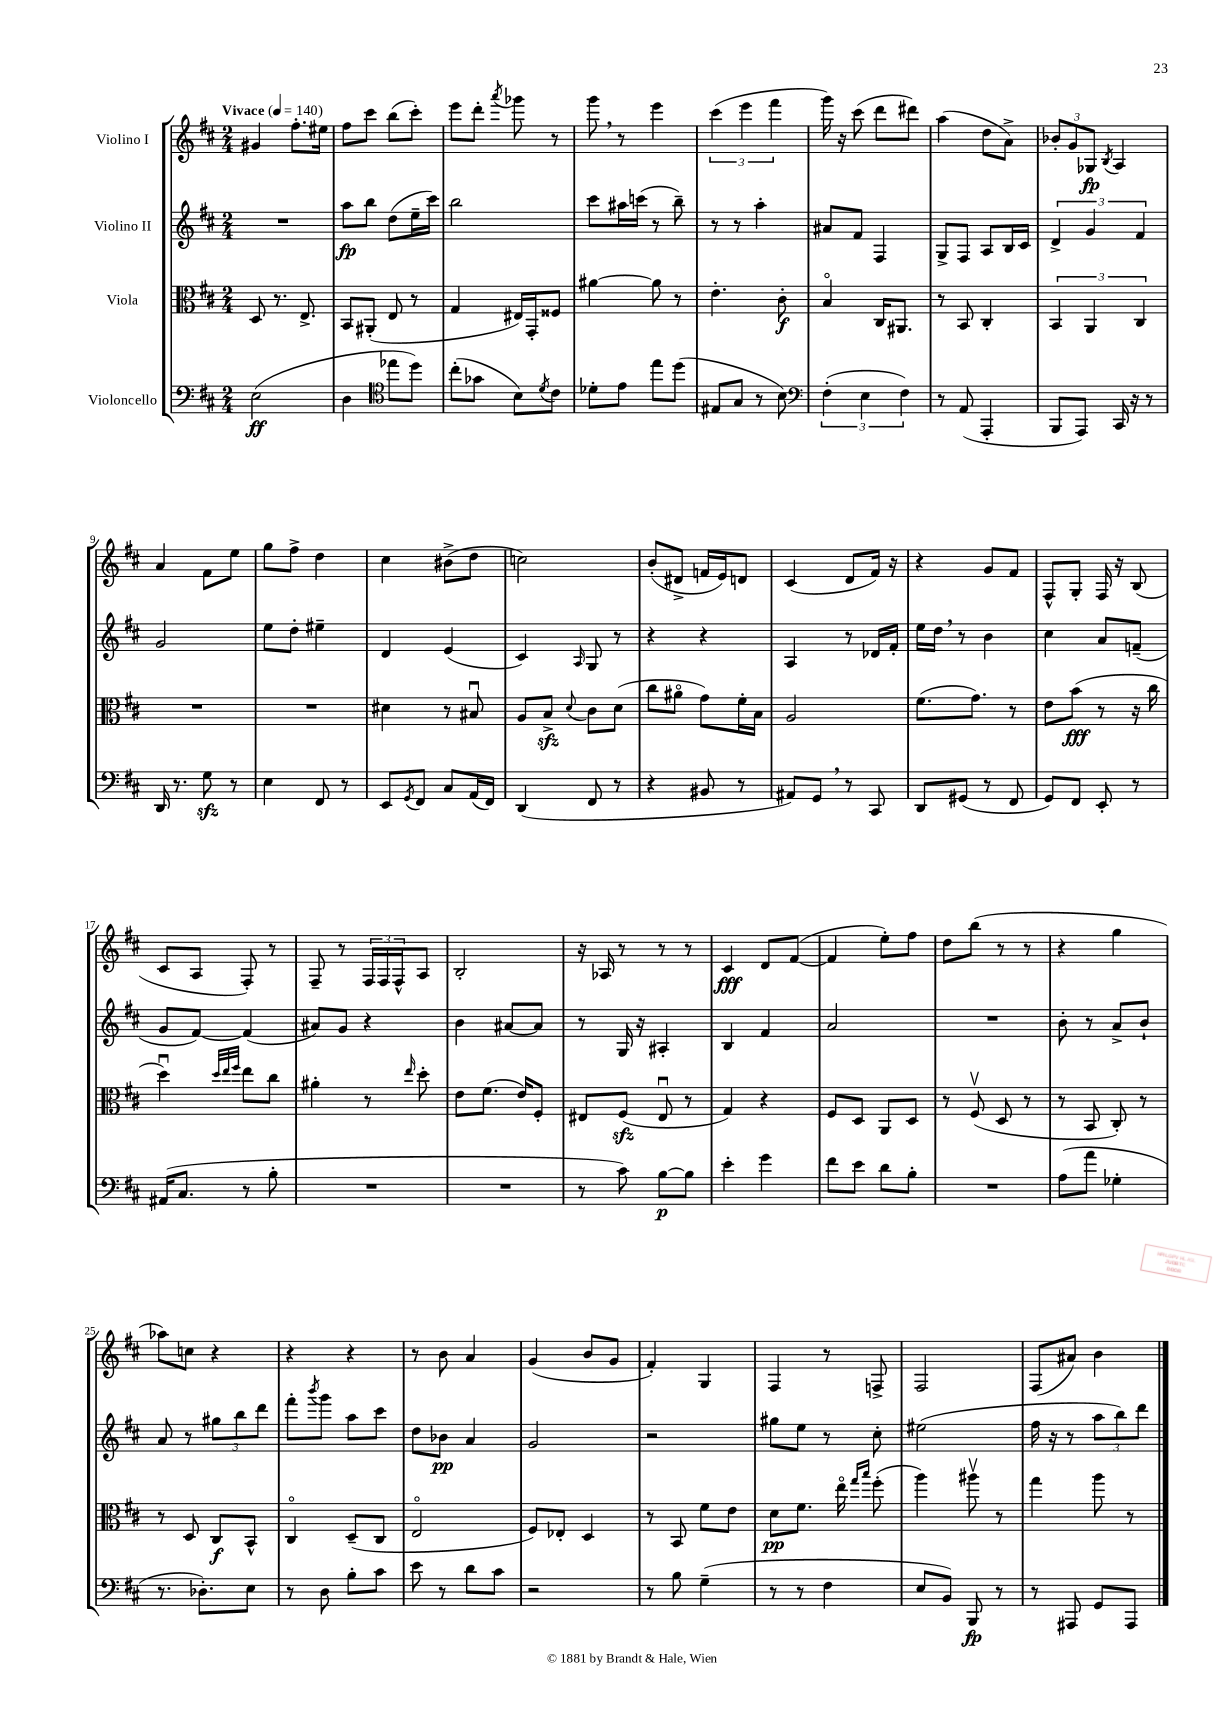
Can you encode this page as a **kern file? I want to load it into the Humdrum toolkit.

**kern	**kern	**kern	**kern
*staff4	*staff3	*staff2	*staff1
*clefF4	*clefC3	*clefG2	*clefG2
*k[f#c#]	*k[f#c#]	*k[f#c#]	*k[f#c#]
*M2/4	*M2/4	*M2/4	*M2/4
*MM140	*MM140	*MM140	*MM140
(2E	8D	2r	4g#
.	8.r	.	.
.	.	.	8.ff#'
.	8.E^	.	.
.	.	.	16ee#
=	=	=	=
4D	8BB	8aa	8ff#
.	(8AA#'	8bb	8ccc#
*clefC4	*	*	*
8ee-	8E	(8dd	(8bb
8dd)	8r	16ee~	8ccc#')
.	.	16ccc#)	.
=	=	=	=
(8cc#'	4G	2bb	8eee
8g-	.	.	8ddd'
.	.	.	8qaaa
8B)	16E#)	.	8ggg-
.	16GG'	.	.
8qd	.	.	.
8c#	8F##	.	8r
=	=	=	=
8d-'	[4a#	8ccc#	8ggg
8e	.	16aa#	8r
.	.	(16ccc	.
8ee	8a#]	8r	4eee
(8dd	8r	8bb~)	.
=	=	=	=
8E#	4.e'	8r	(6ccc#
8G	.	8r	.
.	.	.	6eee
8r	.	4aa'	.
.	.	.	6fff#
8B)	8c#'	.	.
=	=	=	=
*clefF4	*	*	*
(6F#'	4Bo	8a#	16ggg)
.	.	.	16r
.	.	8f#	(8ccc#
6E	.	.	.
.	16C#	4F#	8ddd
.	8.AA#	.	.
6F#)	.	.	.
.	.	.	8ddd#)
=	=	=	=
8r	8r	8G^	(4aa
(8AA	8BB	8F#	.
4AAA'	4C#'	8A	8dd
.	.	16B	8a^)
.	.	16c#	.
=	=	=	=
8BBB	6BB	6d^	12b-'
.	.	.	12g
8AAA)	.	.	.
.	6AA	6g	12G-
.	.	.	8qB
16CC#	.	.	4A
16r	.	.	.
.	6C#	6f#	.
8r	.	.	.
=	=	=	=
16DD	2r	2g	4a
8.r	.	.	.
8G	.	.	8f#
8r	.	.	8ee
=	=	=	=
4E	2r	8ee	8gg
.	.	8dd'	8ff#^
8FF#	.	4ee#~	4dd
8r	.	.	.
=	=	=	=
8EE	4d#	4d	4cc#
8qGG	.	.	.
8FF#	.	.	.
8C#	8r	(4e	(8b#^
(16AA	8B#u	.	8dd
16FF#)	.	.	.
=	=	=	=
(4DD	8A	4c#)	2cc)
.	8B^	.	.
.	8qqd	16qqA	.
8FF#	8c#	8G	.
8r	(8d	8r	.
=	=	=	=
4r	8cc#	4r	(8b'
.	8a#o	.	8d#^
8BB#	8g)	4r	16f
.	.	.	16e)
8r	16f#'	.	8d
.	16B	.	.
=	=	=	=
8AA#)	2A	4A	(4c#
8GG	.	.	.
8r	.	8r	8d
8CC#	.	16d-	16f#)
.	.	16f#'	16r
=	=	=	=
8DD	(8.f#	16ee	4r
.	.	16dd	.
(8GG#	.	8r	.
.	8.g)	.	.
8r	.	4b	8g
8FF#	8r	.	8f#
=	=	=	=
8GG)	8e	4cc#	8F#^^
8FF#	(8b	.	8G'
8EE'	8r	8a	16F#
.	.	.	16r
8r	16r	(8f~	(8B
.	16cc#	.	.
=	=	=	=
(16AA#	4ddu)	8g	8c#
8.C#	.	.	.
.	.	[8f#)	8A
.	32qqdd	.	.
.	32qqee	.	.
.	32qqff#	.	.
8r	8ee	(4f#]	8F#')
8B'	8cc#	.	8r
=	=	=	=
2r	4a#'	8a#)	8F#~
.	.	8g	8r
.	8r	4r	24F#
.	.	.	24F#
.	.	.	24F#^^
.	16qqee	.	.
.	8dd'	.	8A
=	=	=	=
2r	8e	4b	2B'
.	(8.f#	.	.
.	.	[8a#	.
.	16e)	.	.
.	8F#'	8a#]	.
=	=	=	=
8r	8E#	8r	16r
.	.	.	16A-
8c#)	(8F#	16G	8r
.	.	16r	.
[8B	8E#u	4A#'	8r
8B]	8r	.	8r
=	=	=	=
4e'	4G)	4B	4c#
4g	4r	4f#	8d
.	.	.	([8f#
=	=	=	=
8f#	8F#	2a	4f#]
8e	8D	.	.
8d	8AA	.	8ee')
8B'	8D	.	8ff#
=	=	=	=
2r	8r	2r	8dd
.	(8F#v	.	(8bb
.	8D	.	8r
.	8r	.	8r
=	=	=	=
(8A	8r	8b'	4r
8a	8BB	8r	.
4G-'	8C#')	8a^	4gg
.	8r	8b`	.
=	=	=	=
8.r	8r	8a	8aa-)
.	8D	8r	8cc
8.D-')	.	.	.
.	8C#	12gg#	4r
.	.	12bb	.
8E	8BB^^	.	.
.	.	12ddd	.
=	=	=	=
8r	4C#o	8fff#'	4r
.	.	8qbbb	.
8D	.	8ggg	.
8B'	(8D~	8aa	4r
8c#	8C#	8ccc#	.
=	=	=	=
8e	2Eo	8dd	8r
8r	.	8b-	8b
8d	.	4a	4a
8c#	.	.	.
=	=	=	=
2r	8F#)	2g	(4g
.	8E-'	.	.
.	4D	.	8b
.	.	.	8g
=	=	=	=
8r	8r	2r	4f#')
8B	8BB	.	.
(4G~	8f#	.	4G
.	8e	.	.
=	=	=	=
8r	8d	8gg#	4F#
8r	8.f#	8ee	.
4F#	.	8r	8r
.	16eeo	.	.
.	16qqgg	.	.
.	16qqbb	.	.
.	(8ff#'	8cc#'	8F^
=	=	=	=
8E	4aa)	(2ee#	2F#
8BB)	.	.	.
8BBB	8aa#v	.	.
8r	8r	.	.
=	=	=	=
8r	4gg	16ff#	(8F#
.	.	16r	.
8AAA#	.	8r	8a#)
8GG	8aa	12aa	4b
.	.	12bb)	.
8AAA#	8r	.	.
.	.	12ddd	.
==	==	==	==
*-	*-	*-	*-
